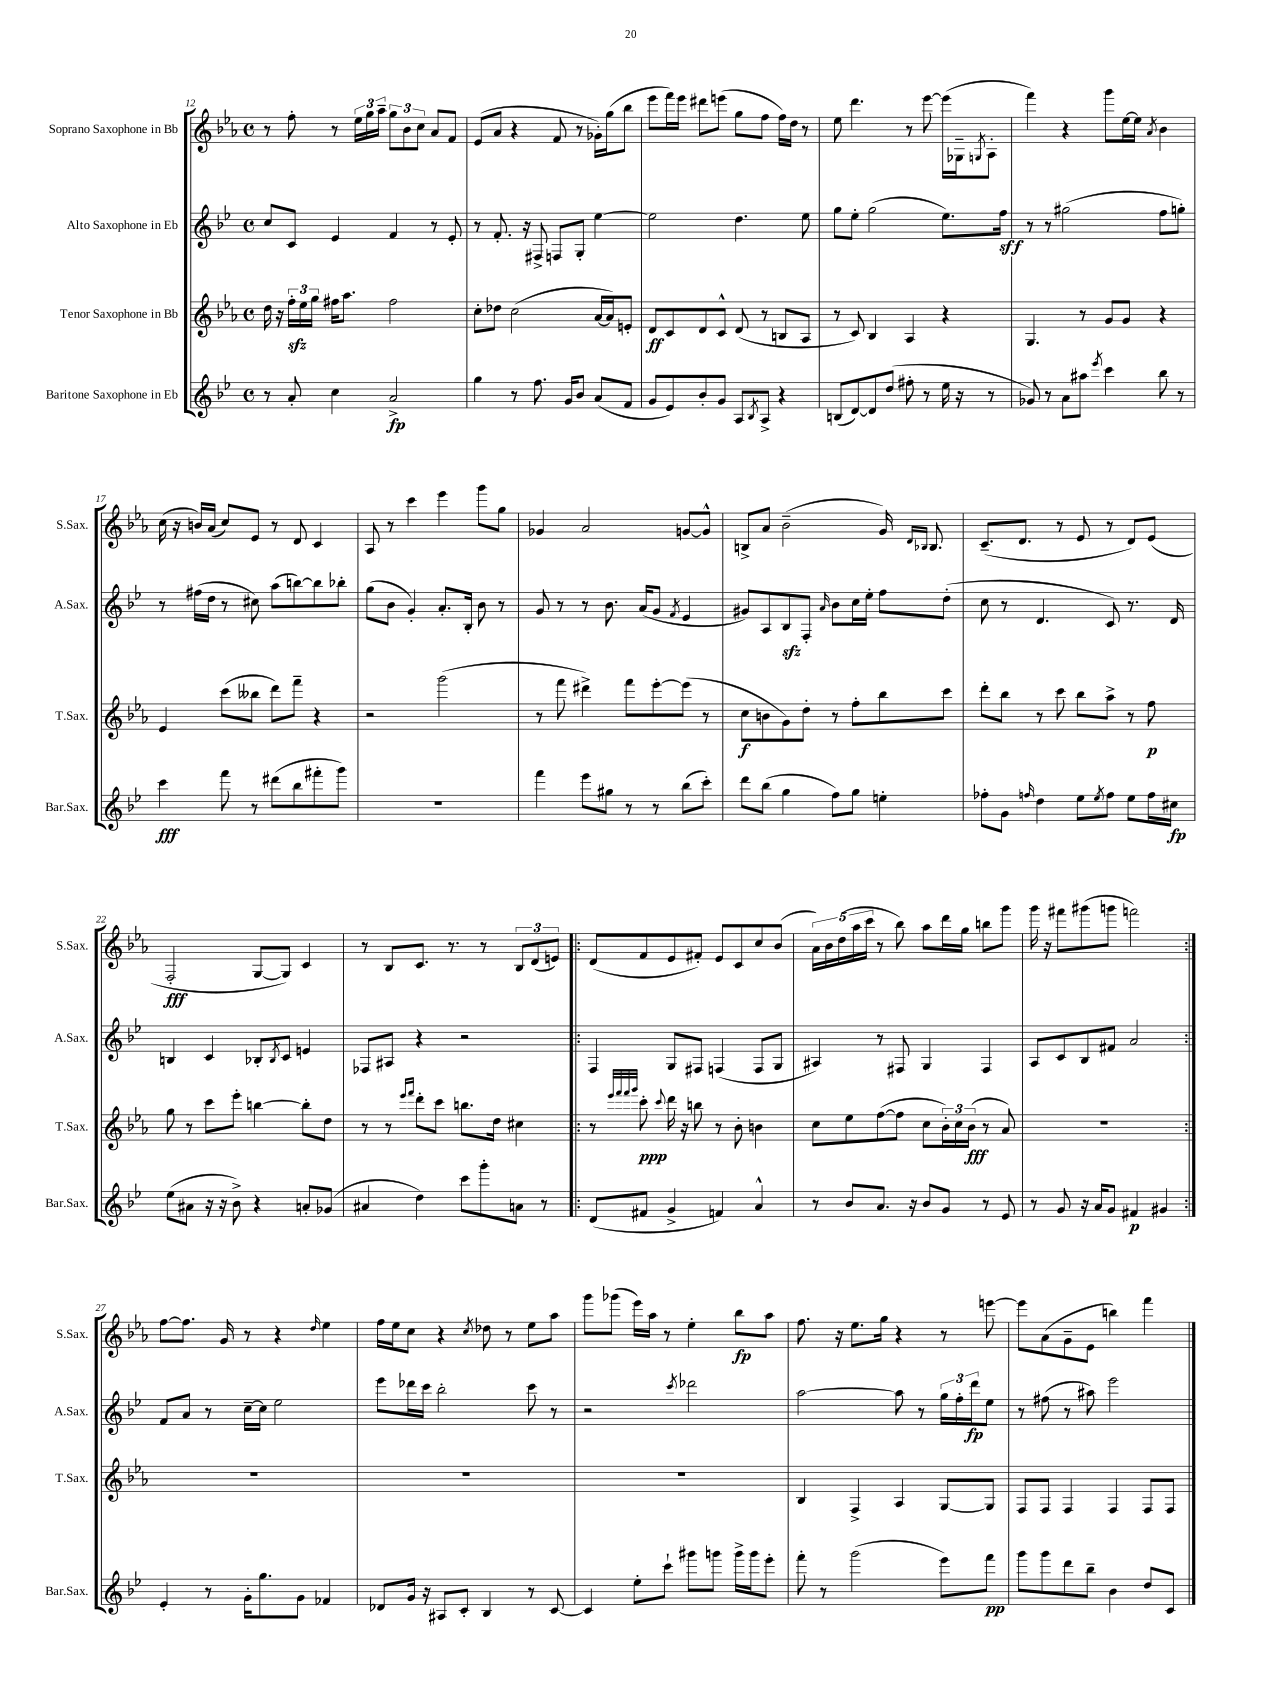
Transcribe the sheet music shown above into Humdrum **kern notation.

**kern	**dynam	**kern	**dynam	**kern	**dynam	**kern	**dynam
*part4	*part4	*part3	*part3	*part2	*part2	*part1	*part1
*staff4	*staff4	*staff3	*staff3	*staff2	*staff2	*staff1	*staff1
*I"Baritone Saxophone in Eb	*	*I"Tenor Saxophone in Bb	*	*I"Alto Saxophone in Eb	*	*I"Soprano Saxophone in Bb	*
*I'Bar.Sax.	*	*I'T.Sax.	*	*I'A.Sax.	*	*I'S.Sax.	*
*clefG2	*	*clefG2	*	*clefG2	*	*clefG2	*
*k[b-e-]	*	*k[b-e-a-]	*	*k[b-e-]	*	*k[b-e-a-]	*
*M4/4	*	*M4/4	*	*M4/4	*	*M4/4	*
*met(c)	*	*met(c)	*	*met(c)	*	*met(c)	*
=12	=12	=12	=12	=12	=12	=12	=12
8r	.	16dd\	.	8cc/L	.	8r	.
.	.	16r	.	.	.	.	.
8a'/	.	24ffzz'\LL	.	8c/J	.	8ff'\	.
.	.	24ee-\	.	.	.	.	.
.	.	24gg\JJ	.	.	.	.	.
4cc\	.	16ff#X\KL	.	4e-/	.	8r	.
.	.	8.aa-\J	.	.	.	.	.
.	.	.	.	.	.	24ee-\LL	.
.	.	.	.	.	.	24gg\	.
.	.	.	.	.	.	24aa-~\JJ	.
2a^/	fp	2ff#\	.	4f/	.	12gg\L	.
.	.	.	.	.	.	12b-\	.
.	.	.	.	.	.	12cc\J	.
.	.	.	.	8r	.	8a-/L	.
.	.	.	.	8e-'/	.	8f/J	.
=13	=13	=13	=13	=13	=13	=13	=13
4gg\	.	8cc'\L	.	8r	.	(8e-/L	.
.	.	8dd-X\J	.	8.f'/	.	8a-/J	.
8r	.	(2cc\	.	.	.	4r	.
.	.	.	.	16r	.	.	.
8.ff\	.	.	.	8F#X^/	.	.	.
.	.	.	.	8Fn/L	.	8f/	.
16g/KL	.	.	.	.	.	.	.
8b-/J	.	.	.	8G'/J	.	8r	.
(8a/L	.	[16a-/LL	.	[4ee-\	.	16g-X'\LL)	.
.	.	16a-/J])	.	.	.	(16gg\J	.
8f/J	.	8en'/J	.	.	.	8bb-\J	.
=14	=14	=14	=14	=14	=14	=14	=14
8g/L	.	8d/L	ff	2ee-\]	.	8eee-\L	.
8e-/)	.	8c/	.	.	.	16fff\L)	.
.	.	.	.	.	.	16eee-\JJ	.
8b-'/	.	8d/	.	.	.	8ddd#X\L	.
8g/J	.	8c^^/J	.	.	.	(8eeen\J	.
8A/L	.	(8d/	.	4.dd\	.	8gg\L	.
8qB-/	.	.	.	.	.	.	.
8A^/J	.	8r	.	.	.	8ff\J	.
4r	.	8Bn/L	.	.	.	16ff\LL)	.
.	.	.	.	.	.	16dd\JJ	.
.	.	8A-/J	.	8ee-\	.	8r	.
=15	=15	=15	=15	=15	=15	=15	=15
(8Bn/L	.	8r	.	8gg\L	.	8ee-\	.
[8d/)	.	8c/)	.	8ee-'\J	.	4.ddd\	.
8d/]	.	4B-/	.	(2gg\	.	.	.
(8dd/J	.	.	.	.	.	.	.
8ff#X'\	.	4A-/	.	.	.	8r	.
8r	.	.	.	.	.	[8eee-\	.
16ee-\	.	4r	.	8.ee-\L)	.	(16eee-\LL]	.
16r	.	.	.	.	.	16G-X~\J	.
.	.	.	.	.	.	8qGn/	.
8r	.	.	.	.	.	8A-'\J	.
.	.	.	.	16ff\Jk	sff	.	.
=16	=16	=16	=16	=16	=16	=16	=16
8g-X/)	.	4.G/	.	8r	.	4fff\)	.
8r	.	.	.	8r	.	.	.
8a\L	.	.	.	(2gg#X\	.	4r	.
8aa#X\J	.	8r	.	.	.	.	.
8qeee-/	.	.	.	.	.	.	.
4ccc\	.	8g/L	.	.	.	8ggg\L	.
.	.	8g/J	.	.	.	[16ee-\L	.
.	.	.	.	.	.	16ee-\JJ]	.
.	.	.	.	.	.	8qa-/	.
8bb-\	.	4r	.	8ff\L	.	4b-\	.
8r	.	.	.	8ggn'\J)	.	.	.
!!LO:LB:g=z
=17	=17	=17	=17	=17	=17	=17	=17
4ccc\	fff	4e-/	.	8r	.	(16cc\	.
.	.	.	.	.	.	16r	.
.	.	.	.	(16ff#X\LL	.	16bn/LL)	.
.	.	.	.	16dd\JJ	.	(16a-/JJ	.
8fff\	.	(8ccc\L	.	8r	.	8cc/L)	.
8r	.	8bb--X\J	.	8cc#X\)	.	8e-/J	.
(8ddd#X\L	.	8ddd\L)	.	(8aa\L	.	8r	.
8bb-\	.	8fff~\J	.	[8bbn\)	.	8d/	.
8fff#X'\	.	4r	.	8bb\]	.	4c/	.
8ggg\J)	.	.	.	8bb-X'\J	.	.	.
=18	=18	=18	=18	=18	=18	=18	=18
1r	.	2r	.	(8gg\L	.	8A-/	.
.	.	.	.	8b-\J	.	8r	.
.	.	.	.	4g'/)	.	4ccc\	.
.	.	(2ggg\	.	8.a'/L	.	4eee-\	.
.	.	.	.	16B-'/Jk	.	.	.
.	.	.	.	8b-\	.	8ggg\L	.
.	.	.	.	8r	.	8gg\J	.
=19	=19	=19	=19	=19	=19	=19	=19
4fff\	.	8r	.	8g/	.	4g-X/	.
.	.	8fff\	.	8r	.	.	.
8eee-\L	.	4ddd#X^\)	.	8r	.	2a-/	.
8gg#X\J	.	.	.	8.b-\	.	.	.
8r	.	8fff\L	.	.	.	.	.
.	.	.	.	(16a/KL	.	.	.
8r	.	[8eee-'\	.	8g/J	.	.	.
.	.	.	.	8qf/	.	.	.
(8bb-\L	.	(8eee-\J]	.	4e-/	.	[8gn/L	.
8ccc'\J)	.	8r	.	.	.	8g^^/J]	.
=20	=20	=20	=20	=20	=20	=20	=20
8ddd\L	.	8cc\L	f	8g#X/L)	.	8Bn^/L	.
(8bb-\J	.	8bn\	.	8A/	.	8a-/J	.
4gg\	.	8g\)	.	8B-zz/	.	(2b-~\	.
.	.	8dd'\J	.	8F'/J	.	.	.
.	.	.	.	16qqa/	.	.	.
8ff\L)	.	8r	.	8b-\L	.	.	.
8gg\J	.	8ff'\L	.	16cc\L	.	.	.
.	.	.	.	16ee-'\JJ	.	.	.
4een'\	.	8bb-\	.	8ff\L	.	16g/)	.
.	.	.	.	.	.	16qqd/LL	.
.	.	.	.	.	.	16qqB-X/JJ	.
.	.	.	.	.	.	8.B-/	.
.	.	8ccc\J	.	(8dd'\J	.	.	.
=21	=21	=21	=21	=21	=21	=21	=21
8ff-X'\L	.	8ddd'\L	.	8cc\	.	(8.c~/L	.
8g\J	.	8bb-\J	.	8r	.	.	.
.	.	.	.	.	.	8.d/J	.
16qqffn/	.	.	.	.	.	.	.
4dd\	.	8r	.	4.d/	.	.	.
.	.	8ccc\	.	.	.	8r	.
8ee-\L	.	8bb-\L	.	.	.	8e-/	.
8qee-/	.	.	.	.	.	.	.
8ff\J	.	8aa-^\J	.	8c/)	.	8r	.
8ee-\L	.	8r	.	8.r	.	8d/L)	.
16ff\L	.	8ff\	p	.	.	(8e-/J	.
16cc#X\JJ	fp	.	.	16d/	.	.	.
!!LO:LB:g=z
=22	=22	=22	=22	=22	=22	=22	=22
(8ee-\L	.	8gg\	.	4Bn/	.	2F'/	fff
8a#X\J	.	8r	.	.	.	.	.
16r	.	8ccc\L	.	4c/	.	.	.
16r	.	.	.	.	.	.	.
8b-^\)	.	8eee-'\J	.	.	.	.	.
4r	.	[4bbn\	.	8B-X'/L	.	[8G/L	.
.	.	.	.	8qB-/	.	.	.
.	.	.	.	8c/J	.	8G/J])	.
8an'/L	.	8bb'\L]	.	4en/	.	4c/	.
(8g-X/J	.	8dd\J	.	.	.	.	.
=23	=23	=23	=23	=23	=23	=23	=23
4a#X/	.	8r	.	8F-X/L	.	8r	.
.	.	8r	.	8A#X/J	.	8B-/L	.
.	.	16qqeee-/LL	.	.	.	.	.
.	.	16qqfff/JJ	.	.	.	.	.
4dd\)	.	8ddd'\L	.	4r	.	8.c/J	.
.	.	8ccc\J	.	.	.	.	.
.	.	.	.	.	.	8.r	.
8ccc\L	.	8.bbn\L	.	2r	.	.	.
8ggg'\	.	.	.	.	.	8r	.
.	.	16dd\Jk	.	.	.	.	.
8an\J	.	4cc#X\	.	.	.	12B-/L	.
.	.	.	.	.	.	(12d/	.
8r	.	.	.	.	.	.	.
.	.	.	.	.	.	12en/J)	.
=24!|:	=24!|:	=24!|:	=24!|:	=24!|:	=24!|:	=24!|:	=24!|:
(8d/L	.	8r	.	4F/	.	(8d/L	.
.	.	32qqeee-/LLL	.	.	.	.	.
.	.	32qqfff/	.	.	.	.	.
.	.	32qqfff/	.	.	.	.	.
.	.	32qqggg/JJJ	.	.	.	.	.
8f#X/J	.	8ccc'\	ppp	.	.	8f/	.
.	.	8qqccc/	.	.	.	.	.
4g^/	.	16ddd\	.	8G/L	.	8e-/	.
.	.	16r	.	.	.	.	.
.	.	8bbn\	.	8F#X/J	.	8f#X'/J)	.
4fn/)	.	8r	.	(4Fn/	.	8e-/L	.
.	.	8b-'\	.	.	.	8c/	.
4a^^/	.	4bn\	.	8F/L	.	8cc/	.
.	.	.	.	8G/J	.	(8b-/J	.
=25	=25	=25	=25	=25	=25	=25	=25
8r	.	8cc\L	.	4A#X/)	.	20a-\LL)	.
.	.	.	.	.	.	20b-\	.
.	.	.	.	.	.	(20dd\	.
8b-/L	.	8ee-\	.	.	.	.	.
.	.	.	.	.	.	20aa-\	.
.	.	.	.	.	.	20ccc\JJ	.
8.a/J	.	([8ff\	.	8r	.	8r	.
.	.	8ff\J]	.	8F#X/	.	8bb-\)	.
16r	.	.	.	.	.	.	.
8b-/L	.	8cc\L	.	4G/	.	8aa-\L	.
8g/J	.	24b-'\L)	.	.	.	16ddd\L	.
.	.	24cc\	.	.	.	.	.
.	.	.	.	.	.	16gg\JJ	.
.	.	(24b-\JJ	fff	.	.	.	.
8r	.	8r	.	4F#/	.	8bbn\L	.
8e-/	.	8a-/)	.	.	.	8ggg\J	.
=26	=26	=26	=26	=26	=26	=26	=26
8r	.	1r	.	8A/L	.	16ggg\	.
.	.	.	.	.	.	16r	.
8g/	.	.	.	8c/	.	8fff#X\L	.
16r	.	.	.	8B-/	.	(8ggg#X\	.
16a/KL	.	.	.	.	.	.	.
8g/J	.	.	.	8f#X/J	.	8gggn\J	.
4f#X/	p	.	.	2a/	.	2fffn\)	.
4g#X/	.	.	.	.	.	.	.
!!LO:LB:g=z
=27:|!	=27:|!	=27:|!	=27:|!	=27:|!	=27:|!	=27:|!	=27:|!
4e-'/	.	1r	.	8f/L	.	[8ff\L	.
.	.	.	.	8a/J	.	8.ff\J]	.
8r	.	.	.	8r	.	.	.
.	.	.	.	.	.	16g/	.
16g'\KL	.	.	.	[16cc~\LL	.	8r	.
8.gg\	.	.	.	16cc\JJ]	.	.	.
.	.	.	.	2ee-\	.	4r	.
8g\J	.	.	.	.	.	.	.
.	.	.	.	.	.	16qqdd/	.
4f-X/	.	.	.	.	.	4ee-\	.
=28	=28	=28	=28	=28	=28	=28	=28
8d-X/L	.	1r	.	8eee-\L	.	16ff\LL	.
.	.	.	.	.	.	16ee-\J	.
16g/Jk	.	.	.	16ddd-X\L	.	8cc\J	.
16r	.	.	.	16ccc\JJ	.	.	.
8A#X/L	.	.	.	2bb-'\	.	4r	.
8c'/J	.	.	.	.	.	.	.
.	.	.	.	.	.	8qcc/	.
4B-/	.	.	.	.	.	8dd-X\	.
.	.	.	.	.	.	8r	.
8r	.	.	.	8ccc\	.	8ee-\L	.
[8c/	.	.	.	8r	.	8aa-\J	.
=29	=29	=29	=29	=29	=29	=29	=29
4c/]	.	1r	.	2r	.	8ggg\L	.
.	.	.	.	.	.	(8ggg-X\J	.
8ee-'\L	.	.	.	.	.	16eee-\LL)	.
.	.	.	.	.	.	16aa-\JJ	.
8ccc`\J	.	.	.	.	.	8r	.
.	.	.	.	8qccc/	.	.	.
8ggg#X\L	.	.	.	2ddd-X\	.	4ee-'\	.
8gggn\J	.	.	.	.	.	.	.
16ggg^\LL	.	.	.	.	.	8bb-\L	fp
16ggg\J	.	.	.	.	.	.	.
8eee-'\J	.	.	.	.	.	8aa-\J	.
=30	=30	=30	=30	=30	=30	=30	=30
8fff'\	.	4B-/	.	[2aa\	.	8.ff\	.
8r	.	.	.	.	.	.	.
.	.	.	.	.	.	16r	.
(2ggg\	.	4F^/	.	.	.	8.ee-\L	.
.	.	.	.	.	.	16gg\Jk	.
.	.	4A-/	.	8aa\]	.	4r	.
.	.	.	.	8r	.	.	.
8eee-\L)	.	[8G/L	.	24gg\LL	.	8r	.
.	.	.	.	24ff'\	.	.	.
.	.	.	.	24ddd\J	fp	.	.
8fff\J	pp	8G/J]	.	8ee-\J	.	[8eeen\	.
=31	=31	=31	=31	=31	=31	=31	=31
8ggg\L	.	8F/L	.	8r	.	8eee\L]	.
8ggg\	.	8F/J	.	(8ff#X\	.	(8a-\	.
8ddd\	.	4F/	.	8r	.	8g~\	.
8bb-~\J	.	.	.	8aa#X\)	.	8e-\J	.
4b-\	.	4F/	.	2eee-\	.	4bbn\)	.
8dd/L	.	8F/L	.	.	.	4fff\	.
8c/J	.	8F/J	.	.	.	.	.
==	==	==	==	==	==	==	==
*-	*-	*-	*-	*-	*-	*-	*-
